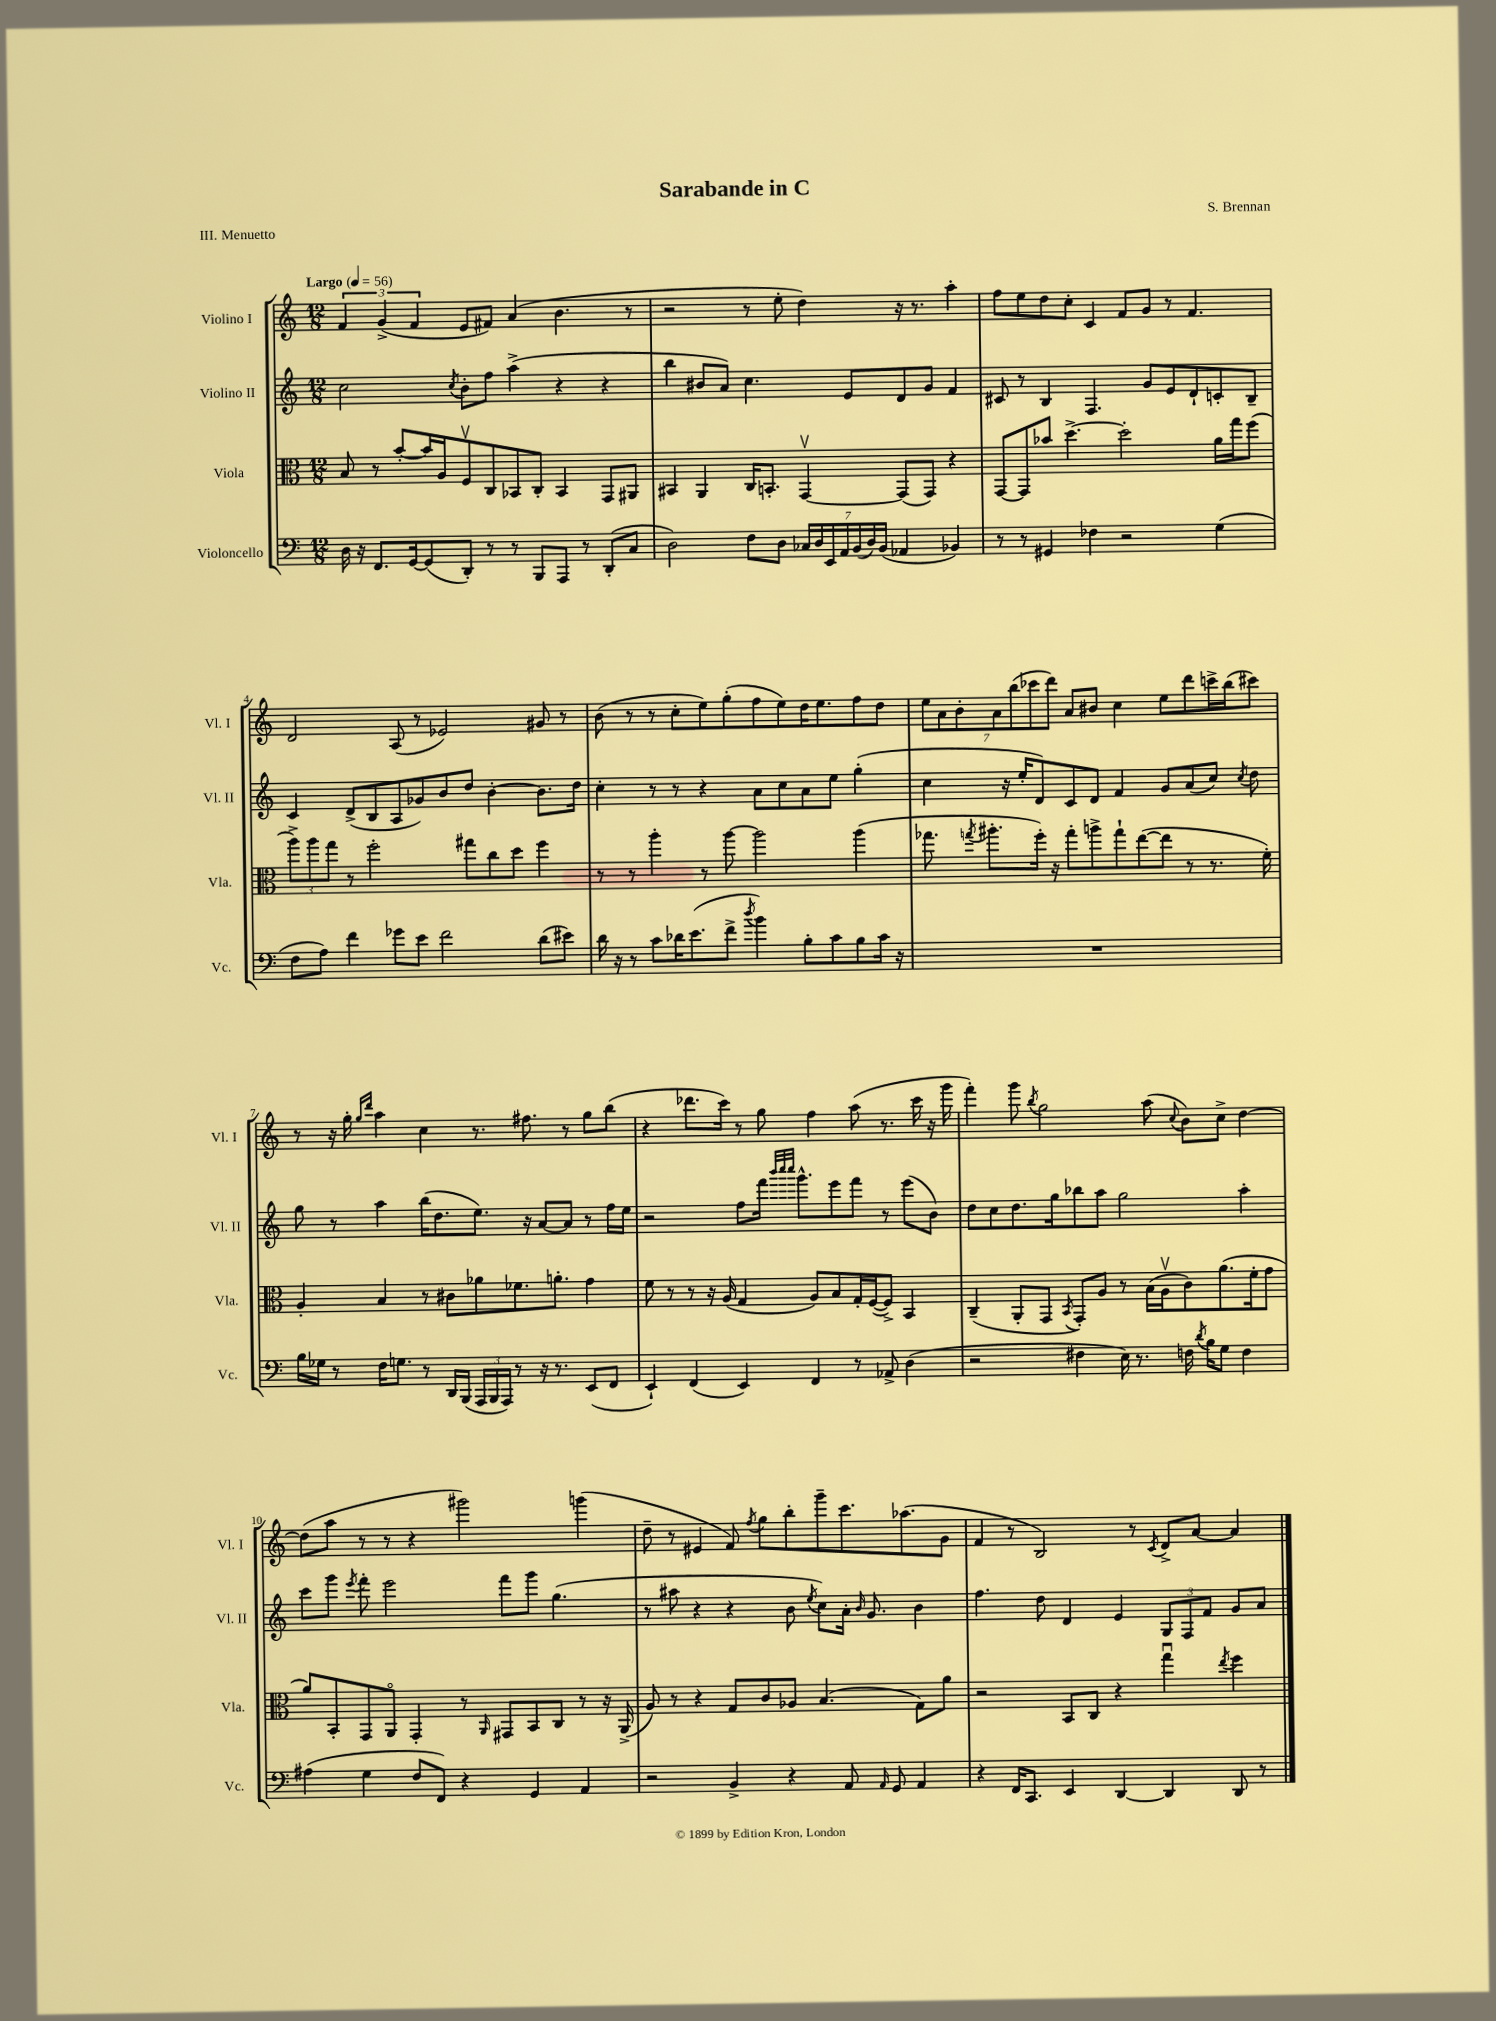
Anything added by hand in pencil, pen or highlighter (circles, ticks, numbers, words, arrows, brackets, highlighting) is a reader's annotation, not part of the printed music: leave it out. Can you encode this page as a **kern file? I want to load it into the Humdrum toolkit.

**kern	**kern	**kern	**kern
*part4	*part3	*part2	*part1
*staff4	*staff3	*staff2	*staff1
*I"Violoncello	*I"Viola	*I"Violino II	*I"Violino I
*I'Vc.	*I'Vla.	*I'Vl. II	*I'Vl. I
*clefF4	*clefC3	*clefG2	*clefG2
*k[]	*k[]	*k[]	*k[]
*M12/8	*M12/8	*M12/8	*M12/8
*MM56	*MM56	*MM56	*MM56
=1	=1	=1	=1
!	!	!	!LO:TX:a:B:t=Largo
16D\	8B/	2cc\	6f/
16r	.	.	.
8.FF/L	8r	.	.
.	.	.	(6g^/
.	[8b'/L	.	.
[16GG/k	.	.	.
.	.	.	6f/
(8GG/]	16b/L]	.	.
.	16A/J	.	.
.	.	8qcc/	.
8DD'/J)	8Fv/	8b'\L	8e/L
8r	8C/	8ff\J	8f#X/J)
8r	8BB-X/	(4aa^\	(4a/
8BBB/L	8C'/J	.	.
8AAA/J	4BB-/	4r	4.b\
8r	.	.	.
(8DD'/L	8GG/L	4r	.
8C/J	8AA#X/J	.	8r
=2	=2	=2	=2
2D\)	4BB#X/	4bb\	2r
.	4AA/	8b#X/L	.
.	.	8a/J)	.
8F\L	16C/KL	4.cc\	8r
.	8.BBn'/J	.	.
8D\J	.	.	8ee'\
28C-X/LL	[4GGv/	.	4dd\)
28D/	.	.	.
28EE/	.	.	.
28AA/	.	.	.
.	.	8e/L	.
(28BB/	.	.	.
28D/)	.	.	.
(28BB/JJ	.	.	.
4AA-X/	(8GG/L]	8d/	16r
.	.	.	8.r
.	8GG/J)	8g/J	.
4BB-X/)	4r	4f/	4aa'\
=3	=3	=3	=3
8r	[8GG/L	8c#X/	8ff\L
8r	8GG/]	8r	8ee\
4GG#X/	8b-X/J	4B/	8dd\
.	[4.dd^\	.	8cc'\J
4F-X\	.	4.F/	4c/
2r	2dd'\]	.	8f/L
.	.	8g/L	8g/J
.	.	8e/	8r
.	.	8d`/	4.f/
(4G\	16a\LL	8cn'/	.
.	16gg\J	.	.
.	(8ff\J	8B~/J	.
!!LO:LB:g=z
=4	=4	=4	=4
8F\L	12aa^\L)	4c/	2d/
.	12aa\	.	.
8A\J)	.	.	.
.	12gg\J	.	.
4f\	8r	(8d^/L	.
.	2ff'\	8B/	.
8g-X\L	.	8A/	(8A/
8e\J	.	8g-X/)	8r
2f\	.	8b/	2e-X/)
.	8gg#X\L	8dd/J	.
.	8cc\	[4b'\	.
.	8dd\J	.	.
(8d\L	4ff\	8.b\L]	8g#X/
8e#X\J)	.	.	8r
.	.	16dd\Jk	.
=5	=5	=5	=5
16d\	8r	4cc'\	(8b\
16r	.	.	.
8r	8r	.	8r
8c\L	4aa'\	8r	8r
16d-X\K	.	8r	8cc'\L
(8.e\	.	.	.
.	8r	4r	8ee\)
8f^\J	[8aa\	.	(8gg'\
8qdd/	.	.	.
4b\)	2aa\]	8a\L	8ff\
.	.	8cc\	8ee\)
8B'\L	.	8a\	16dd\K
.	.	.	8.ee\
8c\	.	8ee\J	.
8B\	(4aa\	(4gg'\	8ff\
16c\Jk	.	.	8dd\J
16r	.	.	.
=6	=6	=6	=6
1.r	8.gg-X\	4cc\	14ee\L
.	.	.	14a\
.	.	.	14b'\
.	8qggn/	.	.
.	8.aa#X'\L	.	.
.	.	.	14a\
.	.	16r	.
.	.	.	(14bb\
.	.	16ee'/KL	.
.	.	.	14ccc-X\
.	16ff'\Jk)	8d/)	.
.	.	.	14ddd\J)
.	16r	.	.
.	8gg'\L	8c/	8a/L
.	8aan^\	8d/J	8b#X/J
.	8gg`\	4f/	4cc\
.	([8ee\	.	.
.	8ee\J]	8g/L	8ee\L
.	8r	(8a/	8ddd\
.	8.r	8cc/J)	16cccn^\L
.	.	.	(16bb\J
.	.	8qcc/	.
.	.	8dd\	8ccc#X\J)
.	16f'\)	.	.
!!LO:LB:g=z
=7	=7	=7	=7
16B\LL	4A'/	8gg\	8r
16G-X\JJ	.	.	.
8r	.	8r	16r
.	.	.	16gg'\
.	.	.	16qqgg/LL
.	.	.	16qqddd/JJ
16F\KL	4B/	4aa\	4aa\
8.Gn\J	.	.	.
8r	8r	(16bb\KL	4cc\
.	.	8.dd\	.
16DD/LL	8c#X\L	.	.
(16BBB/JJ	.	.	.
24AAA/LL	8a-X\	8.ee\J)	8.r
24BBB/	.	.	.
24AAA/JJ)	.	.	.
8r	8.f-X\	.	.
.	.	16r	8.ff#X\
16r	.	[8a/L	.
8.r	8.an'\J	.	.
.	.	8a/J]	8r
(8EE/L	4g\	8r	8gg\L
8FF/J	.	16ff\LL	(8bb\J
.	.	16ee\JJ	.
=8	=8	=8	=8
4EE`/)	8f\	2r	4r
.	8r	.	.
(4FF/	8r	.	8.ddd-X\L
.	16r	.	.
.	(16A/	.	16ccc\Jk)
4EE/)	4G/	8ff\L	8r
.	.	16fff\Jk	8gg\
.	.	32qqbbb/LLL	.
.	.	32qqcccc/	.
.	.	32qqcccc/JJJ	.
.	.	8.ggg^^\L	.
4FF/	8A/L)	.	4ff\
.	8B/	8eee\	.
8r	16G'/L	8fff\J	(8aa\
.	([16F/J	.	.
8AA-X^/	8F^/J])	8r	8.r
(4D\	4BB/	(8eee\L	.
.	.	.	16ccc\
.	.	8b\J)	16r
.	.	.	16ggg\
=9	=9	=9	=9
2r	(4C~/	8dd\L	4fff'\)
.	.	8cc\	.
.	8AA'/L	8.dd\	8ggg\
.	.	.	8qbb/
.	8GG/J	.	2gg\
.	.	16gg\k	.
.	8qBB/	.	.
4F#X\	8GG'/L)	8bb-X\	.
.	8A/J	8aa\J	.
16E\)	8r	2gg\	.
8.r	.	.	.
.	(16B\LL	.	(8aa\
.	16Av\J	.	.
.	.	.	8qqcc/
16Fn\	8c\)	.	8b\L)
8qd/	.	.	.
16B\KL	.	.	.
8G\J	(8.a\	.	8cc^\J
4F\	.	4aa'\	[4dd\
.	16f'\k	.	.
.	8g\J	.	.
!!LO:LB:g=z
=10	=10	=10	=10
(4A#X\	8a/L)	8ccc\L	(8dd\L]
.	8BB'/	8ggg\J	8aa\J
.	.	8qeee/	.
4G\	8GG/	8fff'\	8r
.	8AA/J	2eee\	8r
8F/L	4GG'/	.	4r
8FF/J)	.	.	.
4r	8r	.	2ggg#X\)
.	16qqAA/	.	.
.	8GG#X/L	8fff\L	.
4GG/	8BB/	8ggg\J	.
.	8C/J	(4.gg\	.
4AA/	8r	.	(4gggn\
.	16r	.	.
.	(16AA^/	.	.
=11	=11	=11	=11
2r	8A/)	8r	8dd~\
.	8r	8aa#X\	8r
.	4r	4r	4e#X/
4BB^/	8G/L	4r	8f/)
.	.	.	8qff/
.	8c/	.	8gg\L
4r	8A-X/J	8b\	8bb'\
.	.	8qee/	.
.	(4.B/	8cc\L)	8ggg~\
8AA/	.	16a'\Jk	8.ccc\
.	.	16qqb/	.
.	.	8.g/	.
16qqAA/	.	.	.
8GG/	.	.	.
.	.	.	(8.aa-X\
4AA/	8G\L)	4b\	.
.	8a\J	.	8g\J
=12	=12	=12	=12
4r	2r	4.ff\	4f/
16FF/KL	.	.	8r
8.CC/J	.	.	.
.	.	8dd\	2B/)
4EE/	8BB/L	4d/	.
.	8C/J	.	.
[4DD/	4r	4e/	.
.	.	.	8r
.	.	.	8qc/
4DD/]	4ggu\	12G/L	8d^/L
.	.	12F/	.
.	.	.	[8a/J
.	.	12f/J	.
.	8qee/	.	.
8DD/	4ff\	8g/L	4a/]
8r	.	8a/J	.
==	==	==	==
*-	*-	*-	*-
